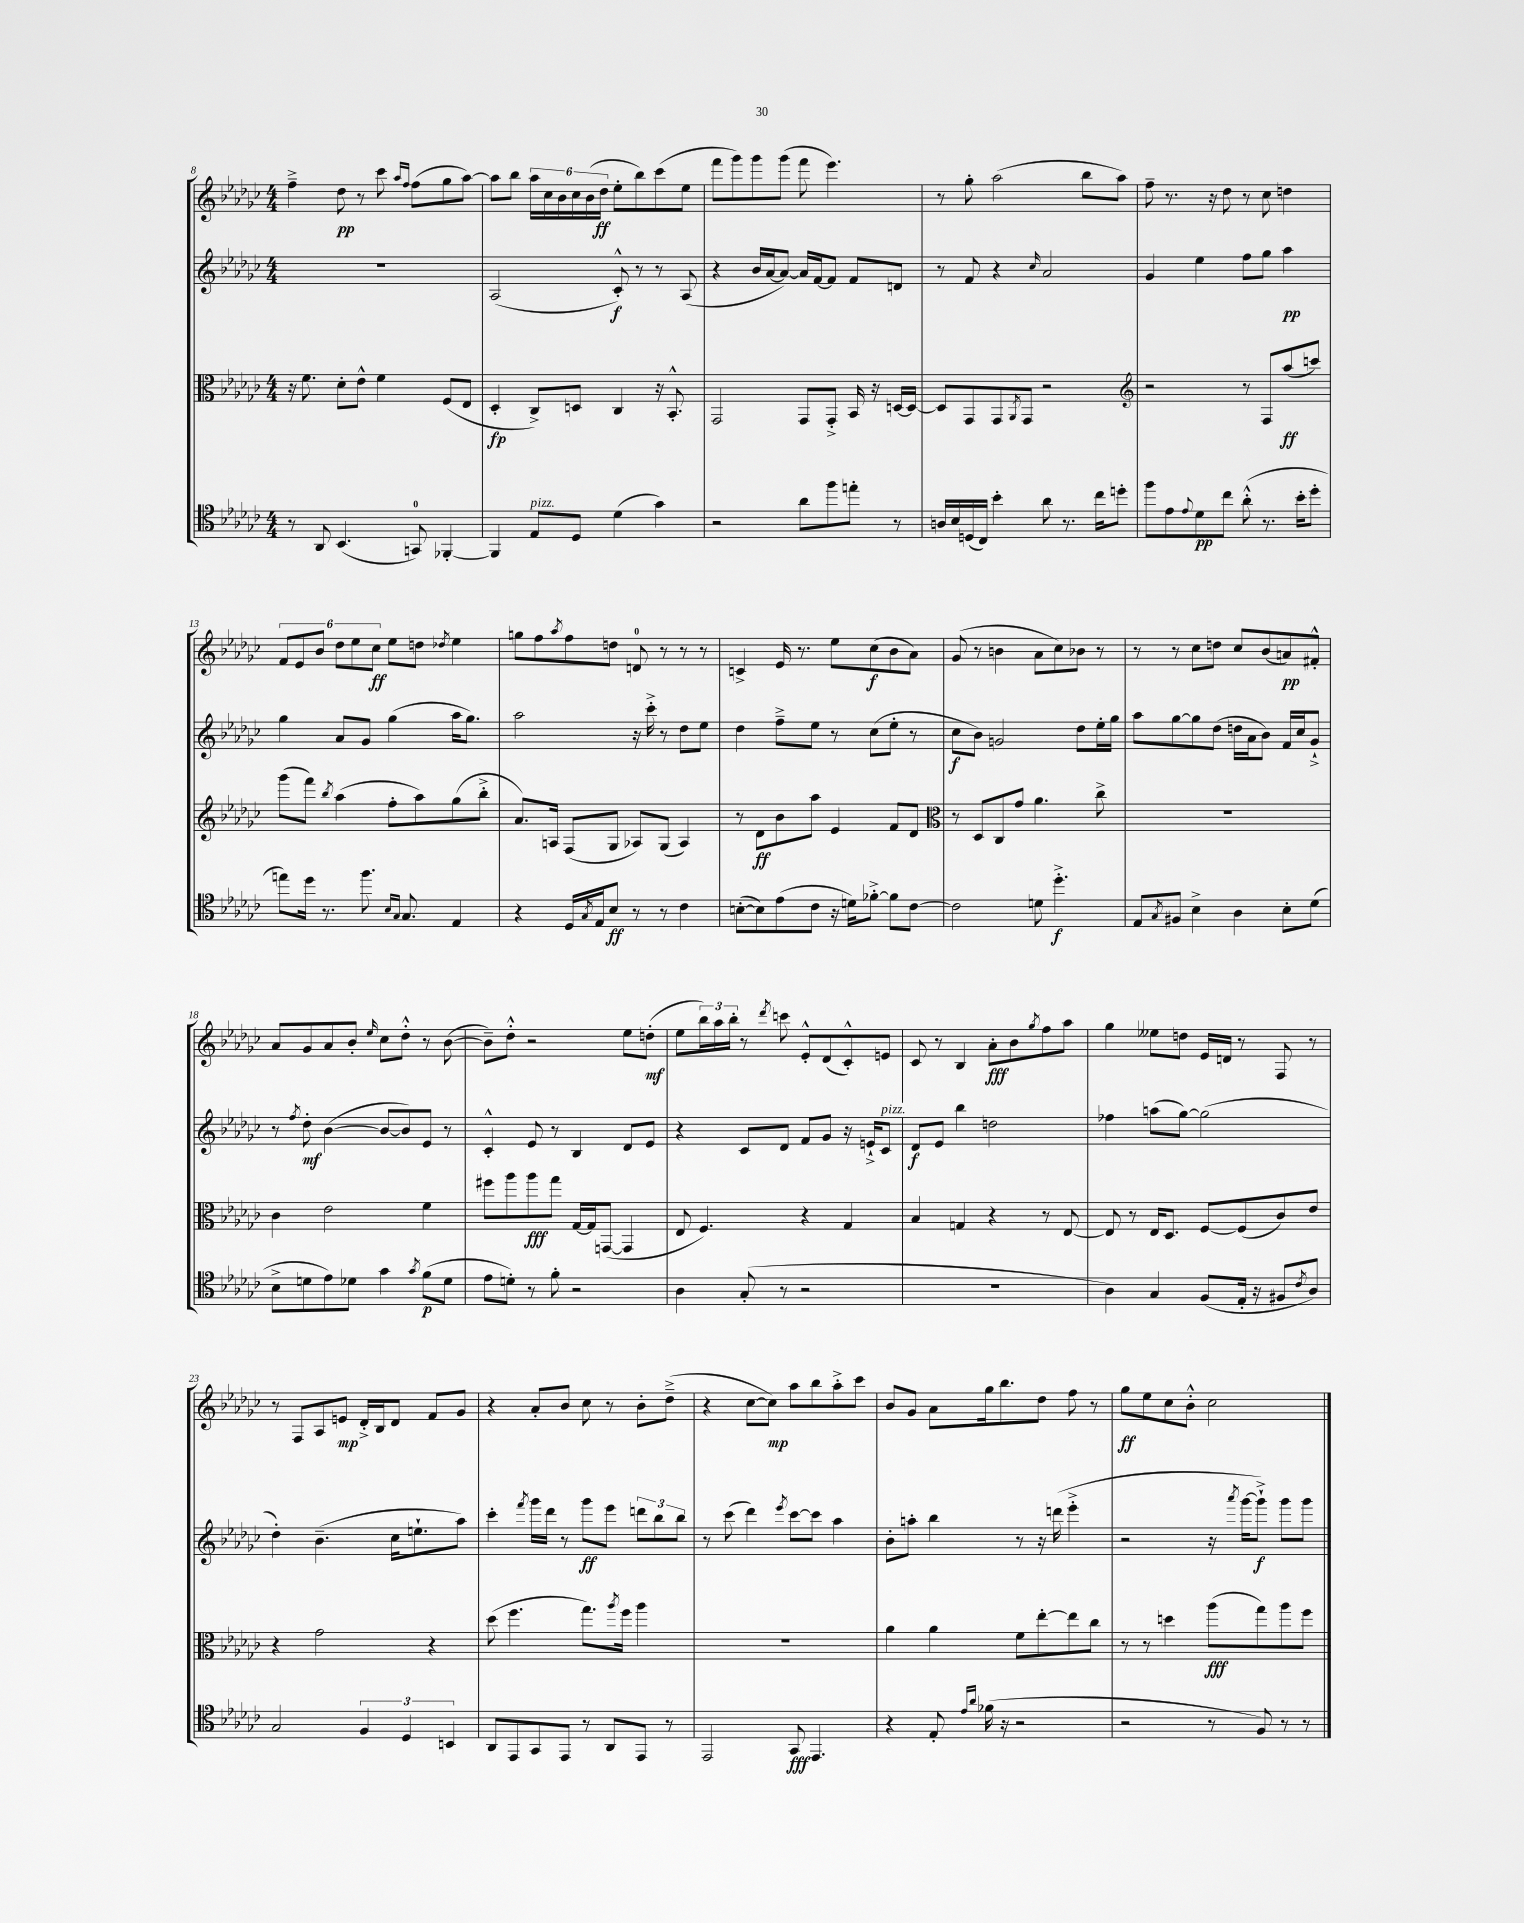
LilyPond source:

<<
\new StaffGroup <<
\new Staff = "s0" {
    \clef treble \key ges \major \numericTimeSignature \time 4/4
    f''4---> des''8\pp r8 ces'''8 \grace { aes''16 f''16 } f''8( ges''8 aes''8~) |
    aes''8 bes''8 \tuplet 6/4 { aes''16 ces''16 bes'16 ces''16 bes'16( des''16\ff } ees''8-. bes''8) ces'''8( ees''8 |
    f'''8 ges'''8) ges'''8 ges'''8( f'''8 ees'''4.) |
    r8 ges''8-. aes''2( bes''8 aes''8) |
    f''8-- r8. r16 des''8 r8 ces''8 d''4 |
    \tuplet 6/4 { f'8 ees'8 bes'8 des''8 ees''8 ces''8\ff } ees''8 d''8 \acciaccatura { des''8 } ees''4 |
    g''8 f''8 \acciaccatura { aes''8 } f''8 d''8 d'8-0 r8 r8 r8 |
    c'4-> ees'16 r8. ees''8 ces''8\f( bes'8 aes'8) |
    ges'8( r8 b'4 aes'8 ces''8) bes'8 r8 |
    r8 r8 ces''8 d''8 ces''8 bes'8( a'8\pp) fis'8-.-^ |
    aes'8 ges'8 aes'8 bes'8-. \grace { ees''16 } ces''8 des''8-.-^ r8 bes'8~( |
    bes'8--) des''8-.-^ r2 ees''8 d''8-.\mf( |
    ees''8 \tuplet 3/2 { bes''16) aes''16 bes''16-. } r8 \acciaccatura { des'''8 } c'''8 ees'8-.-^ des'8( ces'8-.-^) e'8 |
    ces'8 r8 bes4 aes'8-.\fff bes'8 \acciaccatura { ges''8 } f''8 aes''8 |
    ges''4 eeses''8 d''8 ees'16 d'16 r8 f8 r8 |
    r8 f8 aes8 e'8\mp des'16-.-> bes16 des'8 f'8 ges'8 |
    r4 aes'8-. bes'8 ces''8 r8 bes'8-. des''8--->( |
    r4 ces''8~ ces''8\mp) aes''8 bes''8 aes''8-.-> ces'''8 |
    bes'8 ges'8 aes'8 ges''16 bes''8. des''8 f''8 r8 |
    ges''8\ff ees''8 ces''8 bes'8-.-^ ces''2 \bar "|." |
}
\new Staff = "s1" {
    \clef treble \key ges \major \numericTimeSignature \time 4/4
    R1 |
    aes2( ces'8-.-^\f) r8 r8 aes8( |
    r4 bes'16 aes'16~ aes'8~) aes'16 f'16~ f'8 f'8 d'8 |
    r8 f'8 r4 \grace { ces''16 } aes'2 |
    ges'4 ees''4 f''8 ges''8 aes''4\pp |
    ges''4 aes'8 ges'8 ges''4( aes''16 ges''8.) |
    aes''2 r16 ces'''16-.-> r8 des''8 ees''8 |
    des''4 f''8---> ees''8 r8 ces''8( ees''8-. r8 |
    ces''8\f bes'8) g'2 des''8 ees''16-. ges''16 |
    aes''8 ges''8~ ges''8 des''8( d''16 aes'16 bes'8) f'16 ces''16 ges'8-!-> |
    r8 \acciaccatura { f''8 } des''8-.\mf bes'4~( bes'8~ bes'8) ees'8 r8 |
    ces'4-.-^ ees'8 r8 bes4 des'8 ees'8 |
    r4 ces'8 des'8 f'8 ges'8 r16 e'16-!-> ces'8^\markup { \italic "pizz." } |
    des'8\f ees'8 bes''4 d''2 |
    fes''4 a''8( ges''8~) ges''2( |
    des''4-.) bes'4.--( ces''16 e''8.-! aes''8) |
    ces'''4-. \acciaccatura { f'''8 } ges'''16 des'''16 r8 ges'''8\ff ees'''8 \tuplet 3/2 { d'''8 bes''8 bes''8 } |
    r8 ces'''8( des'''4) \acciaccatura { ees'''8 } ces'''8~ ces'''8 aes''4 |
    bes'8-. a''8-. bes''4 r8 r16 d'''16( ees'''4-.-> |
    r2 r16 \acciaccatura { aes'''8 } ges'''16~ ges'''8-!->\f) ges'''8 ges'''8 \bar "|." |
}
\new Staff = "s2" {
    \clef alto \key ges \major \numericTimeSignature \time 4/4
    r16 f'8. des'8-. ees'8-^ f'4 f8( ees8 |
    des4-.\fp ces8->) d8 ces4 r16 bes,8.-.-^ |
    ges,2 ges,8 ges,8-.-> bes,16 r16 d16~ d16~ |
    d8 ges,8 ges,8 \acciaccatura { aes,8 } ges,8 r2 |
    \clef treble r2 r8 f8 aes''8\ff( c'''8) |
    ges'''8( f'''8) \acciaccatura { bes''8 } aes''4( f''8-. aes''8) ges''8( bes''8-.-> |
    aes'8.) a16 f8( ges8 aes8) ges8( aes4) |
    r8 des'8\ff bes'8 aes''8 ees'4 f'8 des'8 |
    \clef alto r8 des8 ces8 ges'8 aes'4. ces''8-> |
    R1 |
    ces'4 ees'2 f'4 |
    fis''8 aes''8 aes''8\fff ges''8 ges16~ ges16 g,8~( g,4 |
    ees8 f4.) r4 ges4 |
    bes4 g4 r4 r8 ees8~ |
    ees8 r8 ees16 des8. f8~ f8( ces'8) ees'8 |
    r4 ges'2 r4 |
    des''8( f''4. ges''8.) \acciaccatura { aes''8 } f''16 aes''4 |
    R1 |
    aes'4 aes'4 f'8 ees''8~-. ees''8 ces''8 |
    r8 r8 d''4 aes''8\fff( ges''8) aes''8 f''8 \bar "|." |
}
\new Staff = "s3" {
    \clef tenor \key ges \major \numericTimeSignature \time 4/4
    r8 aes,8 bes,4.( g,8-0) fes,4~-. |
    fes,4 ees8^\markup { \italic "pizz." } des8 des'4( ges'4) |
    r2 aes'8 f''8 e''8-. r8 |
    a16 bes16 d16( ces16) bes'4-. aes'8 r8. ces''16 d''8-. |
    f''8 ees'8 \appoggiatura { ees'8 } des'8\pp ces''8 aes'8-.-^( r8. bes'16-. des''8-. |
    e''8) des''16 r8. f''8. \grace { bes16 ges16 } ges8. ees4 |
    r4 des16 \acciaccatura { ges8 } ees16 bes8\ff r8 r8 ces'4 |
    b8~-.( b8) ees'8( ces'8 r16 d'16) fes'8~-.-> fes'8 ces'8~ |
    ces'2 d'8 des''4.-.->\f |
    ees8 \acciaccatura { ges8 } fis8 bes4-> aes4 bes8-. des'8( |
    bes8-> d'8 ees'8) des'8 ges'4 \acciaccatura { ges'8 } f'8\p( des'8 |
    ees'8 d'8-.) r8 f'8-. r2 |
    aes4 ges8-.( r8 r2 |
    R1 |
    aes4) ges4 f8( ees16-. r16 fis8 \acciaccatura { ces'8 } aes8) |
    ges2 \tuplet 3/2 { f4 des4 b,4 } |
    aes,8 ees,8 ges,8 ees,8 r8 aes,8 ees,8 r8 |
    ees,2 ges,8\fff ees,4. |
    r4 ees8-. \grace { ees'16 aes'16 } fes'16( r16 r2 |
    r2 r8 f8) r8 r8 \bar "|." |
}
>>
>>
\layout { \context { \Score currentBarNumber = #8 } }
